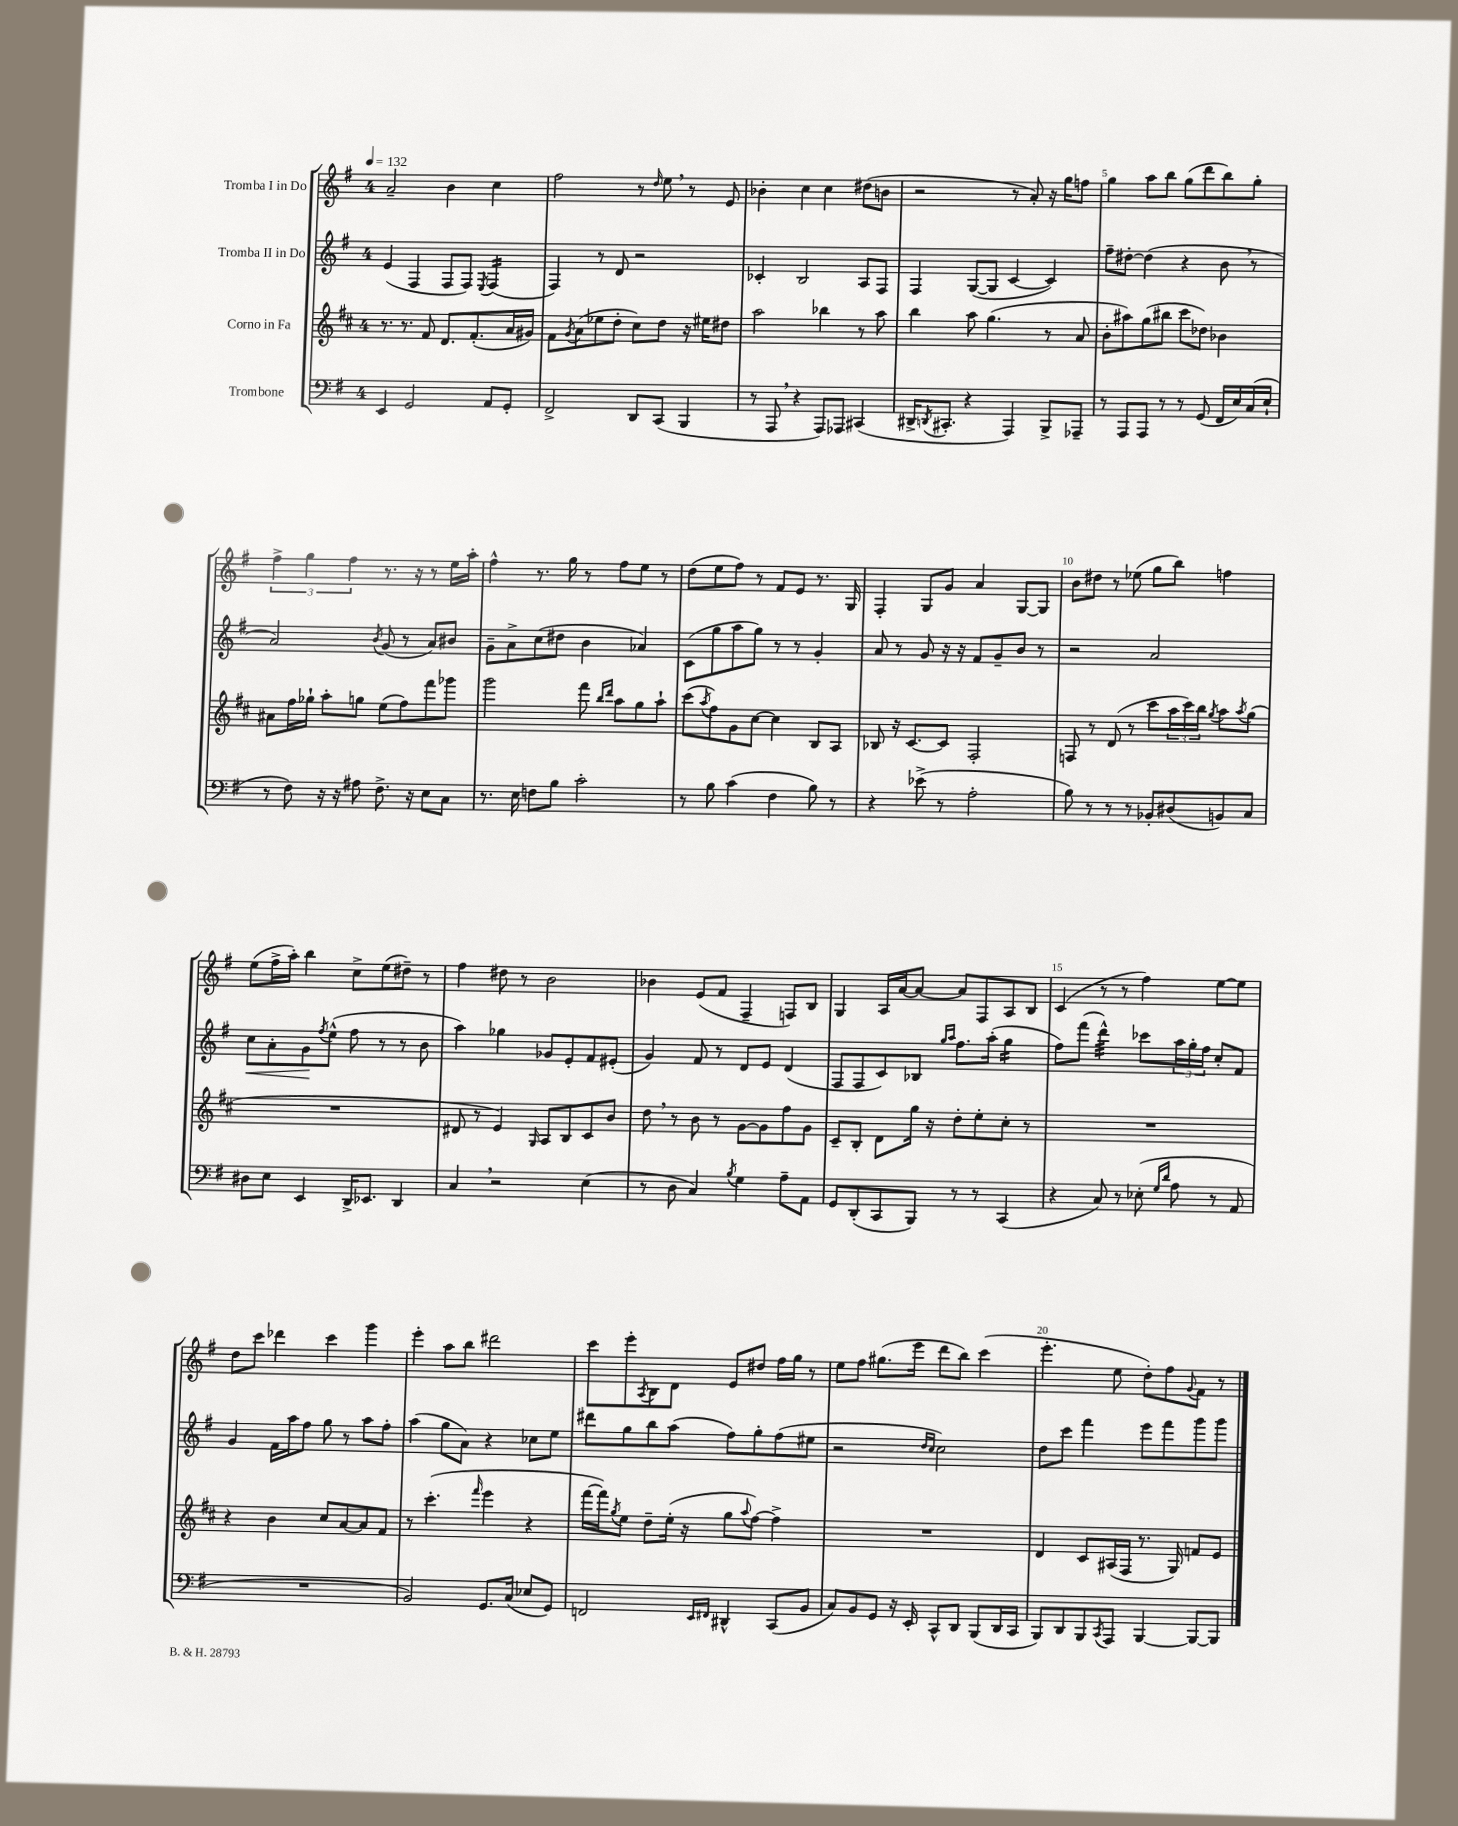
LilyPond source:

<<
\new StaffGroup <<
\new Staff = "s0" \with { instrumentName = "Tromba I in Do" } {
    \clef treble \key g \major \once \override Staff.TimeSignature.style = #'single-digit \time 4/4 \tempo 4 = 132
    a'2-- b'4 c''4 |
    fis''2 r8 \grace { d''16 } e''8 \breathe r8 e'8 |
    bes'4-. c''4 c''4 dis''8( b'8 |
    r2 r8 a'8-.) r16 g''16 f''8 |
    g''4 a''8 b''8 g''8( d'''8 b''8) g''8-. |
    \tuplet 3/2 { fis''4-> g''4 fis''4 } r8. r16 r8 e''16 a''16-. |
    fis''4-^ r8. g''16 r8 fis''8 e''8 r8 |
    d''8( e''8 fis''8) r8 fis'8 e'8 r8. g16 |
    fis4-. g8 g'8 a'4 g8~ g8 |
    b'8 dis''8 r8 ees''8( g''8 b''8) f''4 |
    e''8( fis''16-> a''16-.) b''4 c''8-> e''8( dis''8--) r8 |
    fis''4 dis''8 r8 b'2 |
    bes'4 e'8( fis'8 fis4-- f8) b8 |
    g4 a16 a'16~ a'8~ a'8 fis8 a8 b8 |
    c'4( r8 r8 fis''4) e''8~ e''8 |
    d''8 c'''8 des'''4 c'''4 g'''4 |
    e'''4-. a''8 b''8 dis'''2 |
    c'''8 e'''8-. \acciaccatura { a8 } b8 d'8 e'8 dis''8 fis''16 g''16 r8 |
    e''8 fis''8 gis''8.( e'''16 d'''8 b''8) c'''4( |
    e'''4.-. e''8 d''8-.) fis''8 \appoggiatura { g'8 } fis'8 r8 \bar "|." |
}
\new Staff = "s1" \with { instrumentName = "Tromba II in Do" } {
    \clef treble \key g \major \once \override Staff.TimeSignature.style = #'single-digit \time 4/4
    e'4( fis4 fis8 fis8) \acciaccatura { e8 } fis4:16( |
    fis4) r8 d'8 r2 |
    ces'4-. b2 a8 fis8 |
    fis4 g8~( g8 c'4~ c'4) |
    fis''8-- dis''8~-. dis''4( r4 b'8 \breathe r8 |
    a'2) \acciaccatura { b'8 } g'8( r8 a'8) bis'8 |
    g'8-- a'8-> c''8( dis''8 b'4 aes'4) |
    c'8( g''8 a''8 g''8) r8 r8 g'4-. |
    a'8 r8 g'8 r16 r16 fis'8 g'8-- b'8 r8 |
    r2 a'2 |
    c''8\< a'8-. g'8\! \acciaccatura { fis''8 } e''8-^( fis''8 r8 r8 b'8 |
    a''4) ges''4 ges'8 e'8-. fis'8 eis'8-.( |
    g'4) fis'8 r8 d'8 e'8 d'4( |
    fis8 fis8 c'8) bes8 \grace { g''16 a''16 } fis''8. a''16-.( g''4:16 |
    fis''8) fis'''8( d'''4:32-^) ces'''8 \tuplet 3/2 { a''16 g''16-. fis''16 } c''8-. fis'8 |
    g'4 fis'16 a''16 fis''8 g''8 r8 a''8 fis''8-. |
    a''4( g''8 a'8) r4 ces''8 e''8 |
    dis'''8 g''8 b''8 a''8( fis''8) g''8-. fis''8( eis''8 |
    r2 \grace { d''16 c''16 } c''2) |
    d''8 c'''8 fis'''4 e'''8 fis'''8 g'''8 g'''8 \bar "|." |
}
\new Staff = "s2" \with { instrumentName = "Corno in Fa" } {
    \clef treble \key d \major \once \override Staff.TimeSignature.style = #'single-digit \time 4/4
    r8. r8. fis'8 d'8. fis'8.-.( a'16 gis'16) |
    fis'8 \acciaccatura { g'8 } a'8( ees''8 d''8-. cis''8) d''8 r16 eis''16 dis''8 |
    a''2 bes''4 r8 a''8 |
    b''4 a''8 g''4.( r8 a'8 |
    b'8-. ais''8) g''8( bis''8 cis'''8 des''8) bes'4 |
    ais'8 fis''16 ges''16-! a''8-. g''8 e''8( fis''8) fis'''8 ges'''8 |
    g'''2 fis'''8 \grace { b''16 d'''16 } a''8 g''8 a''8-! |
    cis'''8( \acciaccatura { a''8 } fis''8) g'8 cis''8~ cis''4 b8 a8 |
    bes8 r16 cis'8.~ cis'8 fis2-. |
    f8 r8 d'8( r8 cis'''8 \tuplet 3/2 { a''16 cis'''16) b''16 } \acciaccatura { g''8 } a''8 \acciaccatura { a''8 } g''8( |
    R1 |
    dis'8 r8 e'4) \grace { g16 } a8 b8 cis'8 b'8 |
    d''8 \breathe r8 b'8 r8 g'8~ g'8 fis''8 g'8 |
    cis'8-- b8-. d'8 g''16 r16 d''8-. e''8-. cis''8-. r8 |
    R1 |
    r4 b'4 cis''8 a'8~ a'8 fis'8 |
    r8 cis'''4.-.( \grace { fis'''16 } e'''4 r4 |
    fis'''16~ fis'''16) \acciaccatura { g''8 } e''8 d''8-- e''16-.( r16 g''8 \appoggiatura { a''8 } fis''8~) fis''4-> |
    R1 |
    d'4 cis'8 ais16( fis16 r8. g16) f'8 e'8 \bar "|." |
}
\new Staff = "s3" \with { instrumentName = "Trombone" } {
    \clef bass \key g \major \once \override Staff.TimeSignature.style = #'single-digit \time 4/4
    e,4 g,2 a,8 g,8-. |
    fis,2-> d,8 c,8( b,,4 |
    r8 a,,8 \breathe r4 a,,8) aes,,8 cis,4( |
    dis,16-> \acciaccatura { d,8 } cis,8.-. r4 a,,4) b,,8-> aes,,8-- |
    r8 a,,8 a,,8 r8 r8 g,8( fis,16 e16) c16( e16-! |
    r8 fis8) r16 r16 ais8 fis8.-> r16 e8 c8 |
    r8. e16 f8 b8 c'2-. |
    r8 b8 c'4( fis4 b8) r8 |
    r4 ees'8->( r8 a2-. |
    b8) r8 r8 r8 bes,8-. dis8( b,8) c8 |
    dis8 e8 e,4 d,16-> ees,8. d,4 |
    c4 \breathe r2 e4( |
    r8 d8 c4) \acciaccatura { b8 } g4 a8-- a,8 |
    g,8 d,8-.( c,8 b,,8) r8 r8 c,4( |
    r4 c8) r8 ees8-.( \grace { g16 d'16 } a8 r8 a,8 |
    R1 |
    b,2) g,8. c16( ees8 g,8) |
    f,2 \grace { e,16 fis,16 } dis,4-^ c,8( b,8 |
    c8) b,8 g,8 r16 e,16-. c,8-^ d,8 b,,8( d,16 c,16 |
    b,,8) d,8 b,,8 \acciaccatura { c,8 } a,,8 b,,4~ b,,8~ b,,8 \bar "|." |
}
>>
>>
\layout { \context { \Score \override BarNumber.break-visibility = ##(#f #t #t) barNumberVisibility = #(every-nth-bar-number-visible 5) } }
